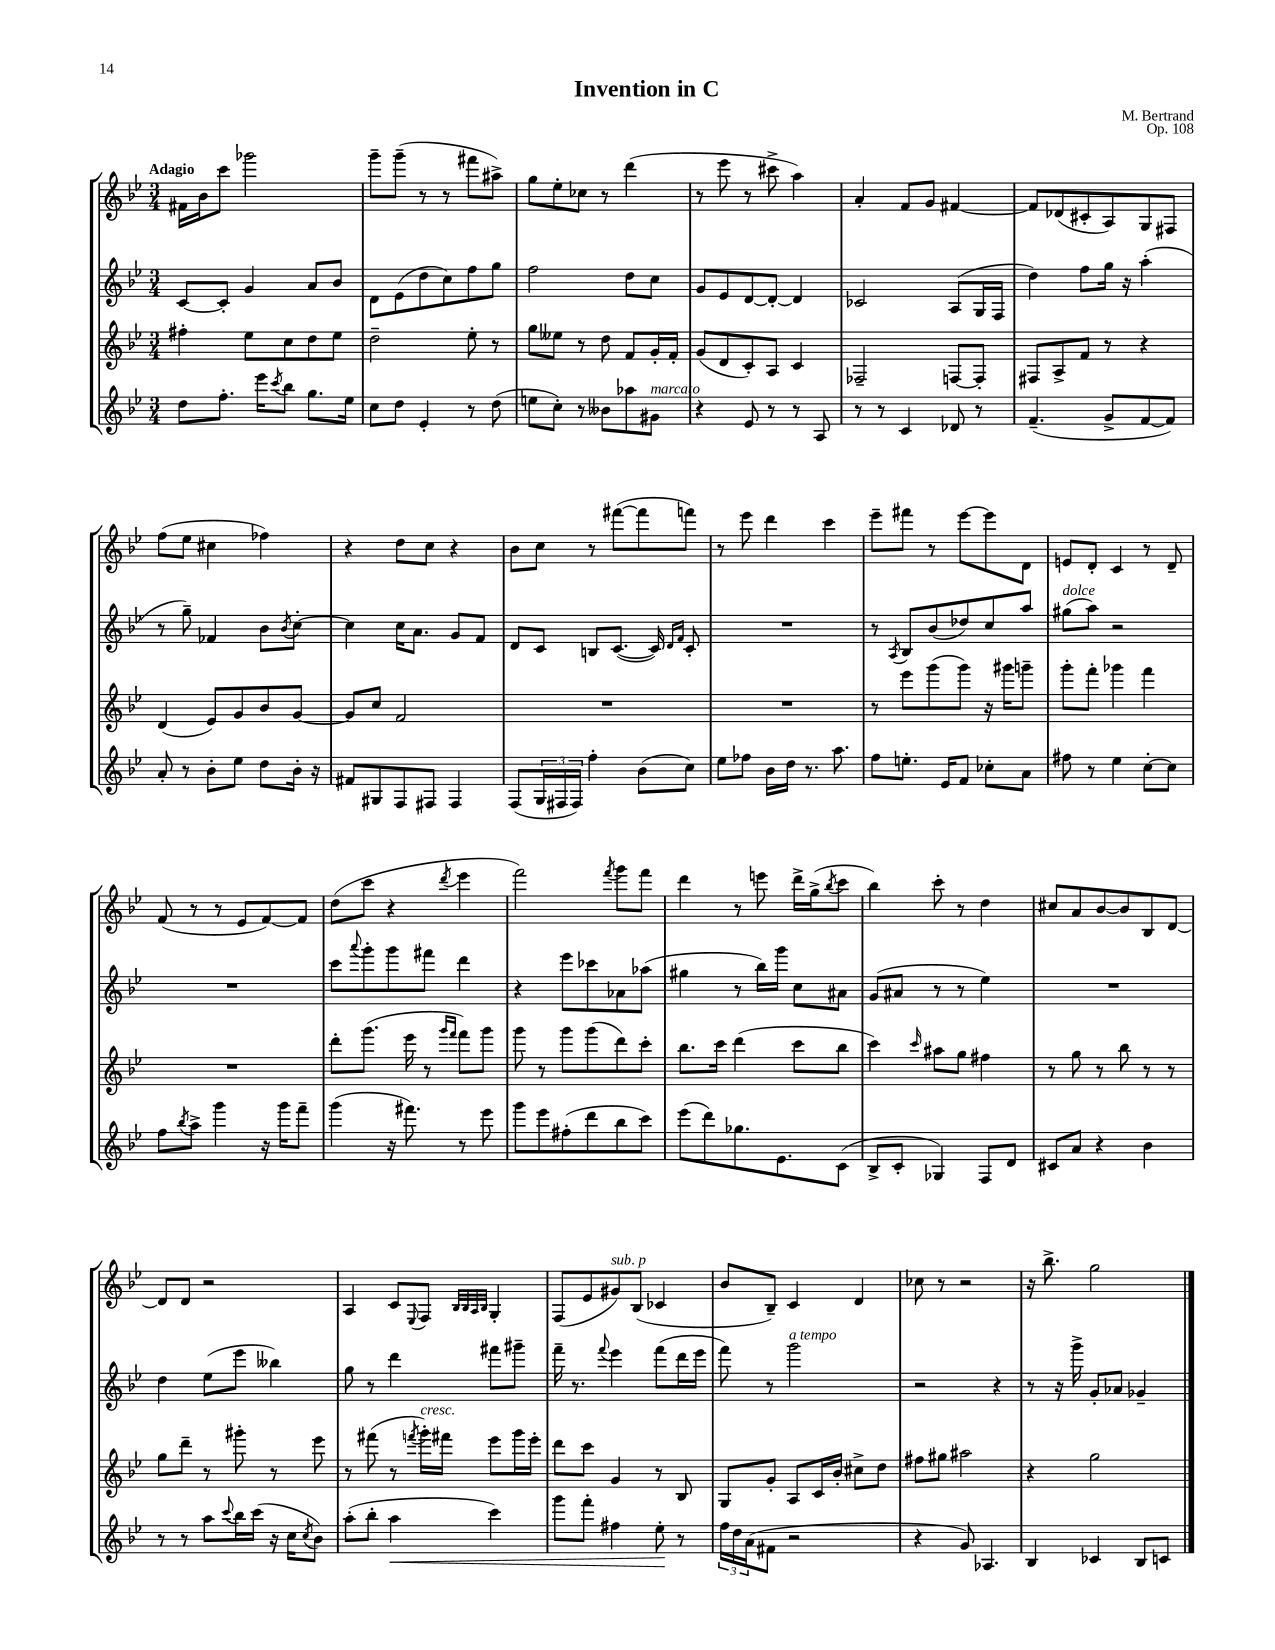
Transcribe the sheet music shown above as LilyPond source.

\header { title = "Invention in C" composer = "M. Bertrand" opus = "Op. 108" }
<<
\new StaffGroup <<
\new Staff = "s0" {
    \clef treble \key bes \major \numericTimeSignature \time 3/4 \tempo "Adagio"
    fis'16 bes'16 c'''8 ges'''2 |
    g'''8-- g'''8--( r8 r8 fis'''8 ais''8->) |
    g''8 ees''8-. ces''8 r8 d'''4( |
    r8 ees'''8 r8 cis'''8-> a''4) |
    a'4-. f'8 g'8 fis'4~ |
    fis'8 des'8( cis'8-. a8) g8 fis8 |
    f''8( ees''8 cis''4 fes''4) |
    r4 d''8 c''8 r4 |
    bes'8 c''8 r8 fis'''8~( fis'''8 f'''8) |
    r8 ees'''8 d'''4 c'''4 |
    ees'''8-- fis'''8 r8 ees'''8~ ees'''8 d'8 |
    e'8 d'8-. c'4 r8 d'8-- |
    f'8( r8 r8 ees'8 f'8~) f'8 |
    d''8( c'''8 r4 \acciaccatura { d'''8 } ees'''4 |
    f'''2) \acciaccatura { f'''8 } g'''8 f'''8 |
    d'''4 r8 e'''8 d'''16-> g''16->( \acciaccatura { bes''8 } c'''8 |
    bes''4) c'''8-. r8 d''4 |
    cis''8 a'8 bes'8~ bes'8 bes8 d'8~ |
    d'8 d'8 r2 |
    a4 c'8 \appoggiatura { ees8 } f8 \grace { bes32 bes32 a32 bes32 } g4-. |
    f8( ees'8 gis'8^\markup { \italic "sub. p" }) bes8( ces'4 |
    bes'8 bes8--) c'4 d'4 |
    ces''8 r8 r2 |
    r16 bes''8.-> g''2 \bar "|." |
}
\new Staff = "s1" {
    \clef treble \key bes \major \numericTimeSignature \time 3/4
    c'8~ c'8-. g'4 a'8 bes'8 |
    d'8 ees'8( d''8 c''8) f''8 g''8 |
    f''2 d''8 c''8 |
    g'8 ees'8 d'8~ d'8~-. d'4 |
    ces'2 a8( g16 f16 |
    d''4) f''8 g''16 r16 a''4-.( |
    r8 g''8--) fes'4 bes'8 \acciaccatura { bes'8 } c''8~-. |
    c''4 c''16 a'8. g'8 f'8 |
    d'8 c'8 b8 c'8.~( c'16) \grace { d'16 f'16 } c'8-. |
    R2. |
    r8 \acciaccatura { a8 } bes8 bes'8( des''8) c''8 a''8 |
    gis''8^\markup { \italic "dolce" }( a''8) r2 |
    R2. |
    c'''8 \appoggiatura { a'''8 } g'''8-. g'''8 fis'''8 d'''4 |
    r4 ees'''8 ces'''8 aes'8 aes''8( |
    gis''4 r8 bes''16) g'''16 c''8 ais'8 |
    g'8( ais'8 r8 r8 ees''4) |
    R2. |
    d''4 ees''8( ees'''8 beses''4) |
    g''8 r8 d'''4 fis'''8 gis'''8-- |
    f'''16-- r8. \appoggiatura { f'''8 } ees'''4 f'''8( d'''16 ees'''16 |
    f'''8) r8 g'''2^\markup { \italic "a tempo" } |
    r2 r4 |
    r8 r16 g'''16-> g'8-. aes'8 ges'4-- \bar "|." |
}
\new Staff = "s2" {
    \clef treble \key bes \major \numericTimeSignature \time 3/4
    fis''4-. ees''8 c''8 d''8 ees''8 |
    d''2-- ees''8-. r8 |
    g''8 eeses''8 r8 d''8 f'8 g'16-. f'16-. |
    g'8( d'8 c'8-.) a8 c'4 |
    fes2-- f8~ f8-. |
    fis8 a8-> f'8 r8 r4 |
    d'4( ees'8) g'8 bes'8 g'8~ |
    g'8 c''8 f'2 |
    R2. |
    R2. |
    r8 ees'''8 g'''8( g'''8) r16 gis'''16 g'''8-- |
    g'''8-. f'''8-. ges'''4 f'''4 |
    R2. |
    d'''8-. g'''8.( ees'''16 r8 \grace { g'''16 f'''16 } f'''8) g'''8 |
    g'''8 r8 g'''8 g'''8( d'''8) c'''8-. |
    bes''8. c'''16 d'''4( c'''8 bes''8 |
    c'''4) \grace { c'''16 } ais''8 g''8 fis''4 |
    r8 g''8 r8 bes''8 r8 r8 |
    g''8 d'''8-- r8 gis'''8-. r8 ees'''8 |
    r8 fis'''8( r8 \acciaccatura { f'''8 } g'''16-.^\markup { \italic "cresc." }) fis'''16 ees'''8 g'''16 ees'''16-. |
    d'''8 c'''8 g'4 r8 bes8 |
    g8 g'8-. a8 c'16 bes'16-. cis''8-> d''8 |
    fis''8 gis''8 ais''2 |
    r4 g''2 \bar "|." |
}
\new Staff = "s3" {
    \clef treble \key bes \major \numericTimeSignature \time 3/4
    d''8 f''8.-. ees'''16 \acciaccatura { c'''8 } bes''8 g''8. ees''16 |
    c''8 d''8 ees'4-. r8 d''8( |
    e''8 c''8-.) r8 beses'8 aes''8 gis'8^\markup { \italic "marcato" } |
    r4 ees'8 r8 r8 a8 |
    r8 r8 c'4 des'8 r8 |
    f'4.--( g'8-> f'8~ f'8) |
    a'8-. r8 bes'8-. ees''8 d''8 bes'16-. r16 |
    fis'8 gis8 f8 fis8 fis4 |
    f8( \tuplet 3/2 { g16 fis16 fis16) } f''4-. bes'8( c''8) |
    ees''8 fes''8 bes'16 d''16 r8. a''8. |
    f''8 e''8.-. ees'16 f'8 ces''8-. a'8 |
    fis''8 r8 ees''4 c''8~-. c''8 |
    f''8 \acciaccatura { bes''8 } a''8-> g'''4 r16 g'''16 f'''8-- |
    g'''4( r16 fis'''8.) r8 ees'''8 |
    g'''8 ees'''8 fis''8-.( d'''8 bes''8 c'''8) |
    ees'''8( d'''8) ges''8. ees'8. c'8( |
    bes8-> c'8-. ges4) f8 d'8 |
    cis'8 a'8 r4 bes'4 |
    r8 r8 a''8 \appoggiatura { c'''8 } bes''16 c'''16( r16 c''16 \acciaccatura { c''8 } bes'8) |
    a''8-.( bes''8-. a''4\< c'''4) |
    g'''8 f'''8-. fis''4 ees''8-.\! r8 |
    \tuplet 3/2 { f''16 d''16 a'16( } fis'8 r2 |
    r4 g'8) aes4. |
    bes4 ces'4 bes8 c'8 \bar "|." |
}
>>
>>
\layout { \context { \Score \remove "Bar_number_engraver" } }
